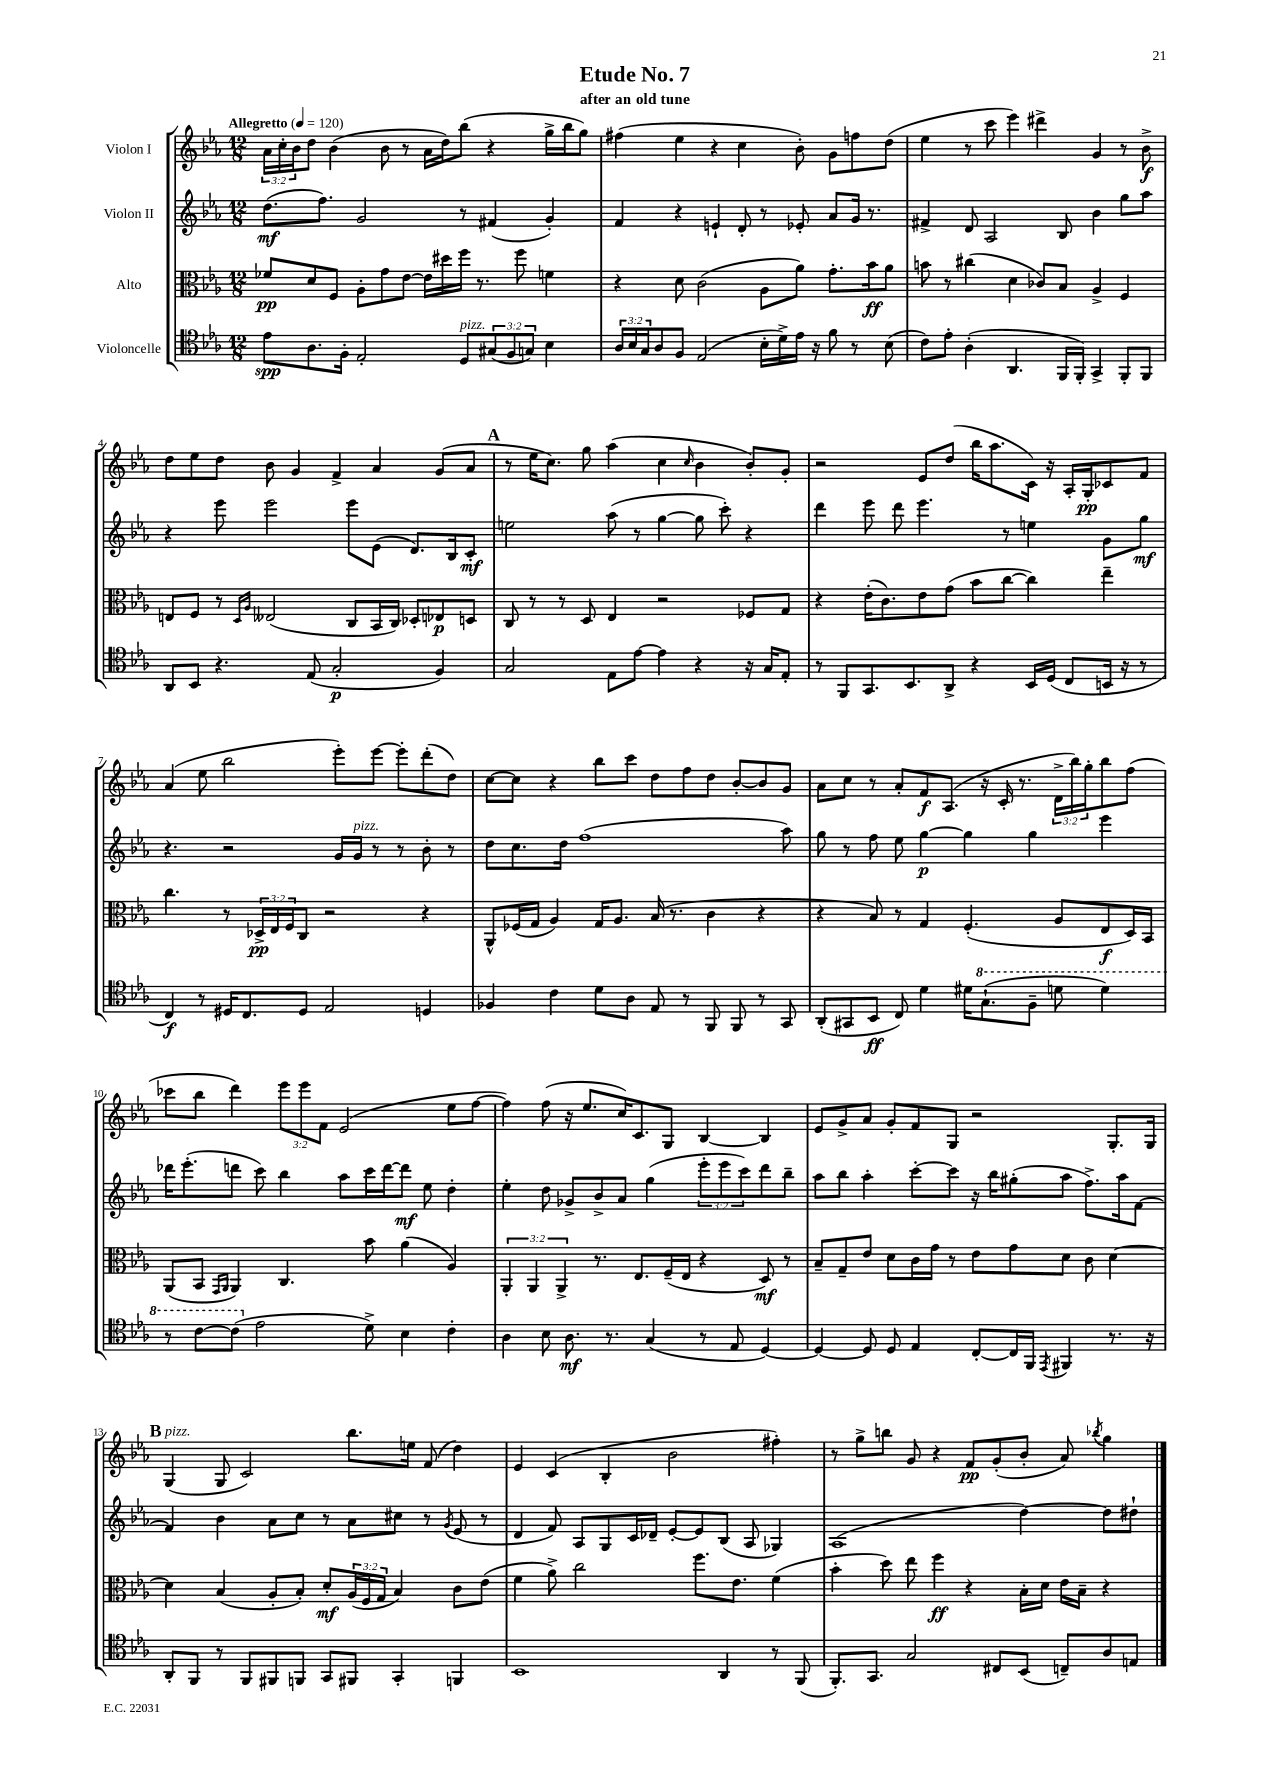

**kern	**kern	**kern	**kern
*staff4	*staff3	*staff2	*staff1
*clefC4	*clefC3	*clefG2	*clefG2
*k[b-e-a-]	*k[b-e-a-]	*k[b-e-a-]	*k[b-e-a-]
*M12/8	*M12/8	*M12/8	*M12/8
*MM120	*MM120	*MM120	*MM120
8e-	8f-	(8.dd	24a-
.	.	.	24cc'
.	.	.	24b-
8.A-	8d	.	8dd
.	.	8.ff)	.
.	8F	.	(4b-
16F'	.	.	.
2E-'	8A-'	2g	.
.	8g	.	8b-
.	[8e-	.	8r
.	16e-]	.	16a-
.	16dd#	.	16dd)
8D	16ff	8r	(8bb-
.	8.r	.	.
(12G#	.	(4f#	4r
12F	.	.	.
.	8ff	.	.
12G)	.	.	.
4B-	4f	4g')	16gg^
.	.	.	16bb-
.	.	.	8gg)
=	=	=	=
24A-	4r	4f	(4ff#
24B-	.	.	.
24G	.	.	.
8A-	.	.	.
8F	8d	4r	4ee-
(2E-	(2c	.	.
.	.	4e`	4r
.	.	8d'	4cc
16B-'	8A-	8r	.
16d^)	.	.	.
16e-	8a-)	8e-'	8b-')
16r	.	.	.
8f	8.g'	8a-	8g
8r	.	16g	8ff
.	16b-	8.r	.
(8B-	8a-	.	(8dd
=	=	=	=
8c)	8b	4f#^	4ee-
8e-'	8r	.	.
(4A-'	(4cc#	8d	8r
.	.	2A-	8ccc
4.AA-	4d	.	4eee-)
.	8c-)	.	4ddd#^
16FF	8B-	8B-	.
16FF')	.	.	.
4GG^	4A-^	4b-	4g
8FF'	4F	8gg	8r
8FF	.	8aa-	8b-^
=	=	=	=
8AA-	8E	4r	8dd
8BB-	8F	.	8ee-
4.r	8r	8eee-	8dd
.	16qqD	.	.
.	16qqA-	.	.
.	(2E--	2eee-	8b-
.	.	.	4g
(8E-	.	.	.
2G'	.	.	4f^
.	8C	8eee-	.
.	16BB-	(8e-	4a-
.	16C)	.	.
.	8D-'	8.d)	.
4F)	8E-	.	(8g
.	.	16B-	.
.	8D	8c'	8a-
=	=	=	=
2G	8C	2ee	8r
.	8r	.	16ee-
.	.	.	8.cc)
.	8r	.	.
.	8D	.	8gg
8E-	4E-	(8aa-	(4aa-
[8e-	.	8r	.
4e-]	2r	[4gg	4cc
.	.	.	16qqcc
4r	.	8gg]	4b-
.	.	8ccc')	.
16r	8F-	4r	8b-')
16G	.	.	.
8E-'	8G	.	8g'
=	=	=	=
8r	4r	4ddd	2r
8FF	.	.	.
8.GG	(16e-'	8eee-	.
.	8.c)	.	.
.	.	8ddd	.
8.BB-	.	.	.
.	8e-	4.eee-	8e-
8AA-^	(8g	.	(8dd
4r	8b-	.	16bb-
.	.	.	8.aa-
.	[8cc	8r	.
16BB-	4cc])	4ee	16c)
(16D	.	.	16r
8C	.	.	16A-'
.	.	.	16G'
16BB	4ee-~	8g	8c-
16r	.	.	.
8r	.	8gg	8f
=	=	=	=
4C)	4.cc	4.r	(4a-
8r	.	.	8ee-
16D#	8r	2r	2bb-
8.C	.	.	.
.	24D-^	.	.
.	24E-	.	.
.	24F	.	.
8D#	8C	.	.
2E-	2r	.	.
.	.	16g	8eee-')
.	.	16g	.
.	.	8r	[8eee-
.	.	8r	8eee-']
4D	4r	8b-'	(8ddd'
.	.	8r	8dd)
=	=	=	=
4F-	8AA-^^	8dd	[8cc
.	(16F-	8.cc	8cc]
.	16G	.	.
4c	4A-)	.	4r
.	.	16dd	.
.	.	(1ff	.
8d	16G	.	8bb-
.	8.A-	.	.
8A-	.	.	8ccc
8E-	(16B-	.	8dd
.	8.r	.	.
8r	.	.	8ff
8FF	4c	.	8dd
8FF	.	.	[8b-'
8r	4r	.	8b-]
8GG	.	8aa-)	8g
=	=	=	=
(8AA-'	4r	8gg	8a-
8GG#	.	8r	8cc
8BB-	8B-)	8ff	8r
8C)	8r	8ee-	8a-'
4d	4G	[4gg	8f
.	.	.	(8.A-
16d#	(4.F'	4gg]	.
(8.g`	.	.	16r
.	.	.	16c'
.	.	.	8.r
8f~	.	4gg	.
8dd	8A-	.	24d^
.	.	.	24bb-)
.	.	.	24gg'
4dd)	8E-	4eee-	8bb-
.	16D)	.	(8ff
.	16BB-	.	.
=	=	=	=
8r	(8AA-	16ddd-	8ccc-
.	.	(8.eee-'	.
[8cc	8BB-	.	8bb-
.	16qqGG	.	.
.	16qqAA-	.	.
(8cc]	4AA-)	8ddd	4ddd)
2e-	.	8ccc)	.
.	4.C	4bb-	12eee-
.	.	.	12eee-
.	.	.	12f
.	.	8aa-	(2e-
8d^)	8b-	16ccc	.
.	.	[16ddd	.
4B-	(4a-	8ddd]	.
.	.	8ee-	.
4c'	4A-)	4dd'	8ee-
.	.	.	[8ff
=	=	=	=
4A-	6AA-'	4ee-'	4ff])
.	6AA-	.	.
8B-	.	8dd	(8ff
.	6AA-^	.	.
8.A-	.	8g-^	16r
.	.	.	8.ee-
.	8.r	8b-^	.
8.r	.	.	.
.	.	8a-	16cc)
.	8.E-	.	8.c
(4G	.	(4gg	.
.	(16F~	.	8G
.	16E-	.	.
8r	4r	12eee-'	[4B-
.	.	12eee-	.
8E-	.	.	.
.	.	12ccc)	.
[4D)	8D)	8ddd	4B-]
.	8r	8bb-~	.
=	=	=	=
4D_	8B-~	8aa-	8e-
.	8G~	8bb-	8g^
8D]	8e-	4aa-'	8a-
8D	8d	.	8g'
4E-	16c	[8ccc'	8f
.	16g	.	.
.	8r	8ccc]	8G
[8C'	8e-	16r	2r
.	.	16bb-	.
16C]	8g	(8gg#'	.
16FF	.	.	.
8qEE-	.	.	.
4FF#	8d	8aa-	.
.	8c	8.ff^)	.
8.r	[4d	.	8.G'
.	.	16aa-	.
.	.	[8f	.
16r	.	.	16G
=	=	=	=
8AA-'	4d]	4f]	(4G
8FF	.	.	.
8r	(4B-	4b-	8G
8FF	.	.	2c)
8FF#	8A-'	8a-	.
8FF	8B-')	8cc	.
8GG	8d'	8r	.
8FF#	(24A-	8a-	8.bb-
.	24F	.	.
.	24G	.	.
4GG'	4B-)	8cc#	.
.	.	.	16ee
.	.	8r	(8f
.	.	8qg	.
4FF	8c	(8e-	4dd)
.	(8e-	8r	.
=	=	=	=
1BB-	4f	4d	4e-
.	8a-^)	8f)	(4c
.	2cc	8A-	.
.	.	8G	4B-'
.	.	16c	.
.	.	16d-~	.
.	.	[8e-'	2b-
.	8.ff	8e-]	.
4AA-	.	(8B-	.
.	8.e-	.	.
.	.	8A-	.
8r	(4f	4G-)	4ff#')
(8FF	.	.	.
=	=	=	=
8.FF')	4b-'	(1A-	8r
.	.	.	8gg^
8.GG	.	.	.
.	8dd)	.	8bb
2G	8ee-	.	8g
.	4ff	.	4r
.	4r	.	8f
8C#	.	.	(8g'
(8BB-	16B-'	[4dd)	8b-'
.	16d	.	.
8C~)	16e-	.	8a-)
.	16B-~	.	.
.	.	.	8qbb-
8A-	4r	8dd]	4gg
8E	.	8dd#`	.
==	==	==	==
*-	*-	*-	*-
